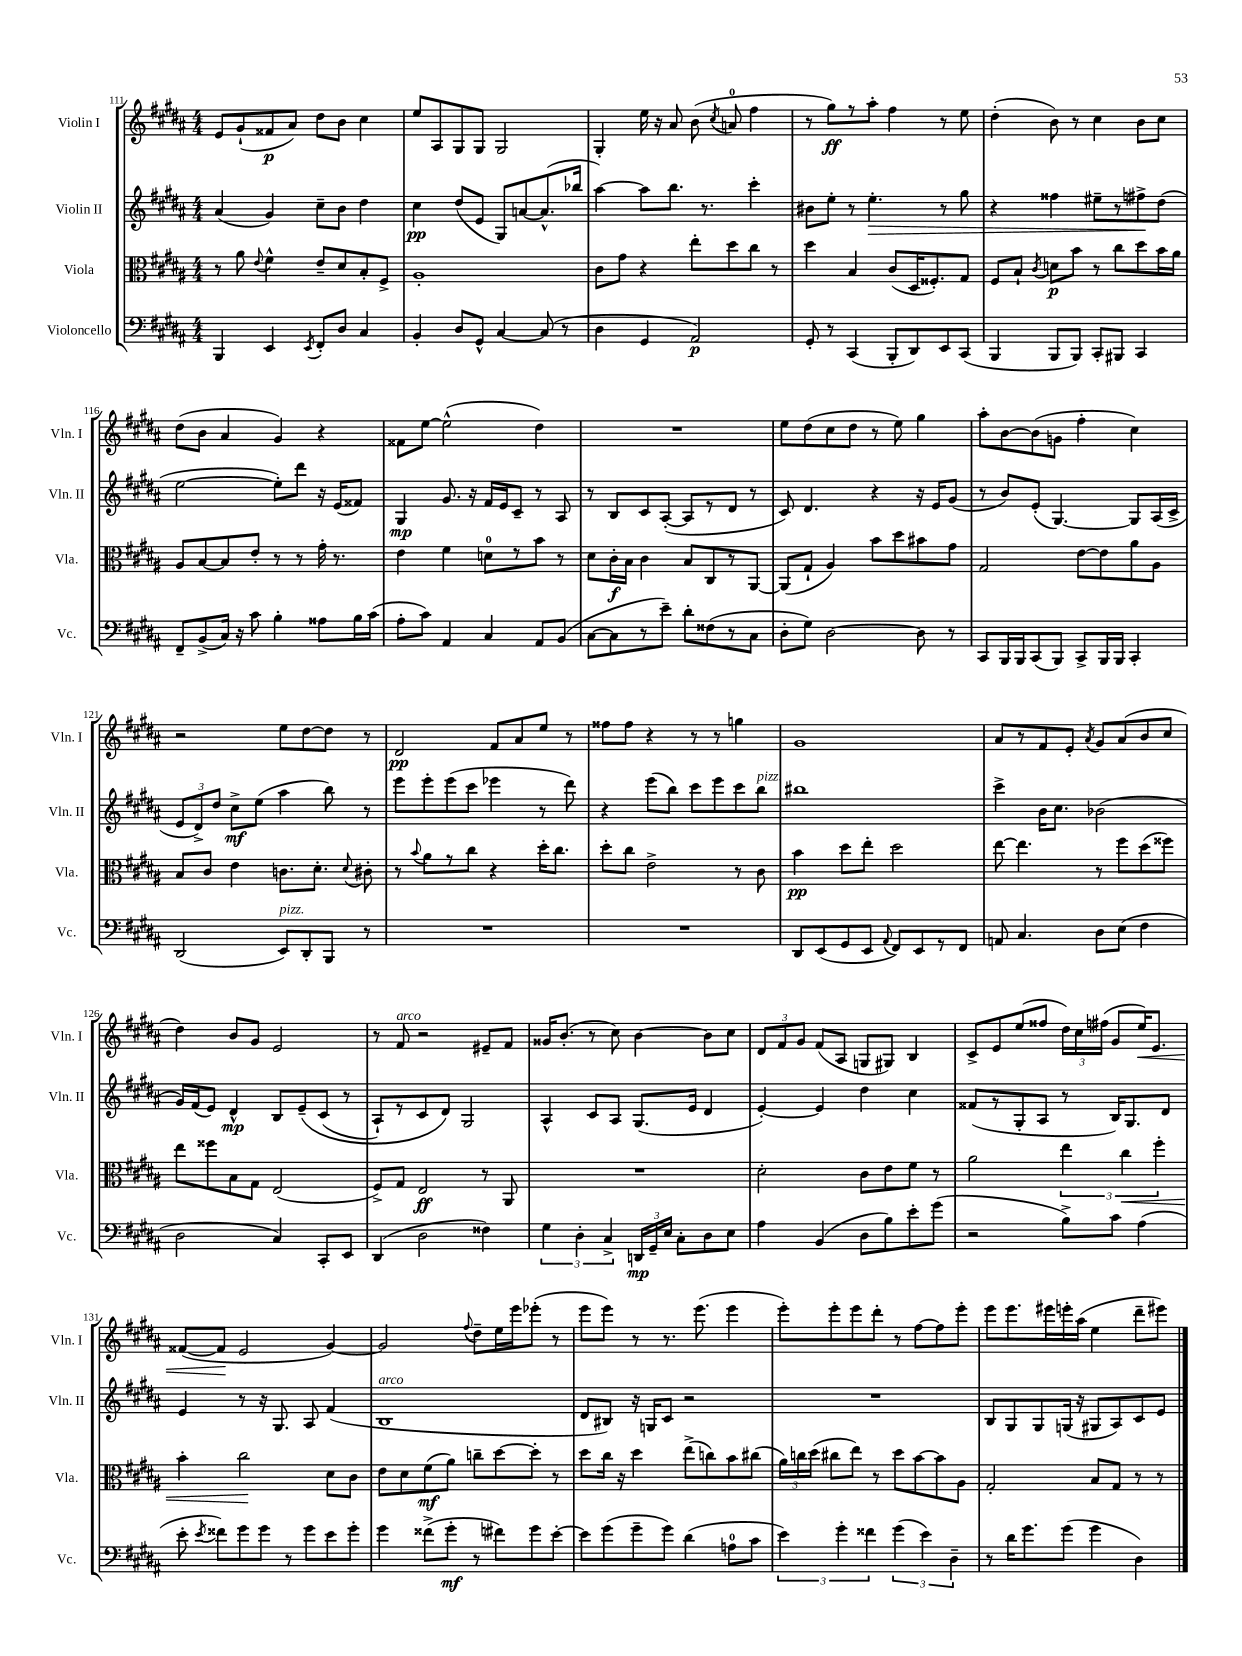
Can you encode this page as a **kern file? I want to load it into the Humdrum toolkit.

**kern	**kern	**kern	**kern
*staff4	*staff3	*staff2	*staff1
*clefF4	*clefC3	*clefG2	*clefG2
*k[f#c#g#d#a#]	*k[f#c#g#d#a#]	*k[f#c#g#d#a#]	*k[f#c#g#d#a#]
*M4/4	*M4/4	*M4/4	*M4/4
4BBB	8r	(4a#	8e
.	8a#	.	(8g#`
.	8qqe	.	.
4EE	4f#^^	4g#)	8f##
.	.	.	8a#)
8qEE	.	.	.
8FF#'	8e~	8cc#~	8dd#
8D#	8d#	8b	8b
4C#	8B'	4dd#	4cc#
.	8F#^	.	.
=	=	=	=
4BB'	1A#'	4cc#	8ee
.	.	.	8A#
8D#	.	(8dd#	8G#
8GG#^^	.	8e	8G#
[4C#	.	8G#)	2G#
.	.	[8a	.
(8C#]	.	(8.a^^]	.
8r	.	.	.
.	.	16bb-	.
=	=	=	=
4D#	8c#	[4aa#)	4G#'
.	8g#	.	.
4GG#	4r	8aa#]	16ee
.	.	.	16r
.	.	8.bb	8a#
2AA#)	8ee'	.	(8b
.	.	8.r	.
.	.	.	8qcc#
.	8dd#	.	8a
.	8cc#	4ccc#'	4ff#
.	8r	.	.
=	=	=	=
8GG#'	4dd#	8b#	8r
8r	.	8ee'	8gg#)
(4CC#	4B	8r	8r
.	.	4.ee'	8aa#'
8BBB'	(8c#	.	4ff#
8DD#)	16D#	.	.
.	8.F##')	.	.
8EE	.	8r	8r
(8CC#	8G#	8gg#	8ee
=	=	=	=
4BBB	8F#	4r	(4dd#'
.	8B`	.	.
.	8qc#	.	.
8BBB	8d	4ff##	8b)
8BBB)	8b	.	8r
8CC#'	8r	8ee#~	4cc#
8BBB#	8cc#	8r	.
4CC#	8dd#	8ff#^	8b
.	16b	(8dd#	8cc#
.	16a#	.	.
=	=	=	=
8FF#~	8A#	[2ee	(8dd#
(8BB^	[8B	.	8b
16C#)	8B]	.	4a#
16r	.	.	.
8c#	8e'	.	.
4B'	8r	8ee'])	4g#)
.	8r	8ddd#	.
8A##	16g#'	16r	4r
.	8.r	(16e	.
16B	.	8f##)	.
(16c#	.	.	.
=	=	=	=
8A#'	4e	4G#	8f##
8c#)	.	.	[8ee
4AA#	4f#	8.g#	(2ee^^]
.	.	16r	.
4C#	8d	16f#	.
.	.	16e	.
.	8r	8c#~	.
8AA#	8b	8r	4dd#)
(8BB	8r	8A#	.
=	=	=	=
[8C#	8d#	8r	1r
8C#]	16c#'	8B	.
.	16B	.	.
8r	4c#	8c#	.
8e~)	.	([8A#'	.
8d#'	8B	8A#]	.
(8F##	8C#	8r	.
8r	8r	8d#	.
8C#	[8AA#	8r	.
=	=	=	=
8D#'	(8AA#]	8c#)	8ee
8G#)	8G#`	4.d#	(8dd#
[2D#	4A#)	.	8cc#
.	.	.	8dd#
.	8b	4r	8r
.	8dd#	.	8ee)
8D#]	8b#	16r	4gg#
.	.	16e	.
8r	8g#	(8g#	.
=	=	=	=
8CC#	2G#	8r	8aa#'
16BBB	.	8b)	[8b
16BBB	.	.	.
(8CC#	.	(8e'	(8b]
8BBB)	.	[4.G#)	8g
8CC#^	[8e	.	4ff#'
16BBB	8e]	.	.
16BBB	.	.	.
4CC#'	8a#	8G#]	4cc#)
.	8A#	(16A#	.
.	.	16c#^	.
=	=	=	=
(2DD#	8B	12e	2r
.	.	12d#^)	.
.	8c#	.	.
.	.	12dd#	.
.	4e	8cc#^	.
.	.	(8ee	.
8EE)	8.c	4aa#	8ee
8DD#'	.	.	[8dd#
.	8.d#'	.	.
8BBB	.	8bb)	8dd#]
.	8qqd#	.	.
8r	8c#'	8r	8r
=	=	=	=
1r	8r	8eee	2d#
.	8qqb	.	.
.	8a#	8eee'	.
.	8r	(8eee	.
.	8cc#	8ccc#	.
.	4r	4eee-	8f#
.	.	.	8a#
.	16dd#'	8r	8ee
.	8.cc#	.	.
.	.	8ddd#)	8r
=	=	=	=
1r	8dd#'	4r	8ff##
.	8cc#	.	8ff##
.	2e^	(8eee	4r
.	.	8bb)	.
.	.	8ccc#	8r
.	.	8eee	8r
.	8r	8ccc#	4gg
.	8c#	8bb	.
=	=	=	=
8DD#	4b	1bb#	1g#
(8EE	.	.	.
8GG#	8dd#	.	.
8EE	8ee'	.	.
8qqAA#	.	.	.
8FF#)	2dd#	.	.
8EE	.	.	.
8r	.	.	.
8FF#	.	.	.
=	=	=	=
8AA	[8ee	4ccc#^	8a#
4.C#	4.ee]	.	8r
.	.	16b	8f#
.	.	8.cc#	.
.	.	.	8e'
.	.	.	8qa#
8D#	8r	(2b-	8g#
(8E	8ff#	.	(8a#
4F#	(8dd#	.	8b
.	8ff##)	.	8cc#
=	=	=	=
2D#	8ee	16g#)	4dd#)
.	.	(16f#	.
.	8ff##	8e)	.
.	8B	4d#^^	8b
.	8G#	.	8g#
4C#)	(2E	8B	2e
.	.	&(8e~	.
8CC#'	.	(8c#	.
8EE	.	8r	.
=	=	=	=
(4DD#	8F#^)	8A#`)	8r
.	8G#	8r	8f#
2D#	2E	8c#	2r
.	.	8d#&)	.
.	.	2G#	.
4F##)	8r	.	8e#~
.	8AA#	.	8f#
=	=	=	=
6G#	1r	4A#^^	16g##
.	.	.	(8.b'
6D#'	.	.	.
.	.	8c#	8r
6C#^	.	.	.
.	.	8A#	8cc#)
24DD	.	(8.G#	[4b
24GG#~	.	.	.
24E	.	.	.
8C#'	.	.	.
.	.	16e	.
8D#	.	4d#	8b]
8E	.	.	8cc#
=	=	=	=
4A#	2d#'	[4e')	12d#
.	.	.	12f#
.	.	.	12g#
(4BB	.	4e]	(8f#
.	.	.	8A#
8D#	8c#	4dd#	8G
8B)	8e	.	8G#)
8e'	8f#	4cc#	4B
(8g#	8r	.	.
=	=	=	=
2r	2a#	(8f##	8c#^
.	.	8r	8e
.	.	8G#'	(8ee
.	.	8A#	8ff##
8B^)	6ee	8r	24dd#)
.	.	.	24cc#
.	.	.	(24ff#
8c#	.	16B)	8g#
.	6cc#	.	.
.	.	8.G#	.
(4A#	.	.	16ee)
.	.	.	8.e
.	6ff#'	.	.
.	.	8d#	.
=	=	=	=
8e'	4b'	4e	([8f##
8qe	.	.	.
8f##)	.	.	8f##]
8g#	2cc#	8r	2e
8g#	.	16r	.
.	.	8.G#	.
8r	.	.	.
8g#	.	8A#	.
8e	8d#	(4f#	[4g#)
8g#'	8c#	.	.
=	=	=	=
4g#	8e	1B	2g#]
.	8d#	.	.
(8f##^	(8f#	.	.
8g#'	8a#)	.	.
.	.	.	8qqff#
8r	8cc~	.	8dd#~
8f#)	[8dd#	.	16ee
.	.	.	16eee
8g#	8dd#']	.	(8eee-'
[8e'	8r	.	8r
=	=	=	=
8e]	8dd#	8d#	8eee
(8g#	16cc#	8B#)	8eee)
.	16r	.	.
8g#~	4dd#	16r	8r
.	.	16G	.
8g#)	.	8c#	8.r
(4d#	(8ee^	2r	.
.	.	.	(8.eee
.	8cc)	.	.
8A	8b	.	4eee
8c#	(8cc#	.	.
=	=	=	=
6e)	24a#)	1r	8eee')
.	24cc	.	.
.	(24dd#	.	.
.	8cc#	.	8eee'
6g#'	.	.	.
.	8ee)	.	8eee
6f##	.	.	.
.	8r	.	8ddd#'
(6g#	8dd#	.	8r
.	[8b	.	[8ff#
6e)	.	.	.
.	8b]	.	8ff#]
6D#~	.	.	.
.	8A#	.	8eee'
=	=	=	=
8r	2G#'	8B	8eee
16d#	.	8G#	8.eee
8.g#	.	.	.
.	.	8G#	.
.	.	.	16eee#
(8g#	.	(16G	16eee'
.	.	16r	(16aa#
4g#	8B	8G#	4ee
.	8G#	8A#)	.
4D#)	8r	8c#	8ddd#~
.	8r	8e	8eee#)
==	==	==	==
*-	*-	*-	*-
